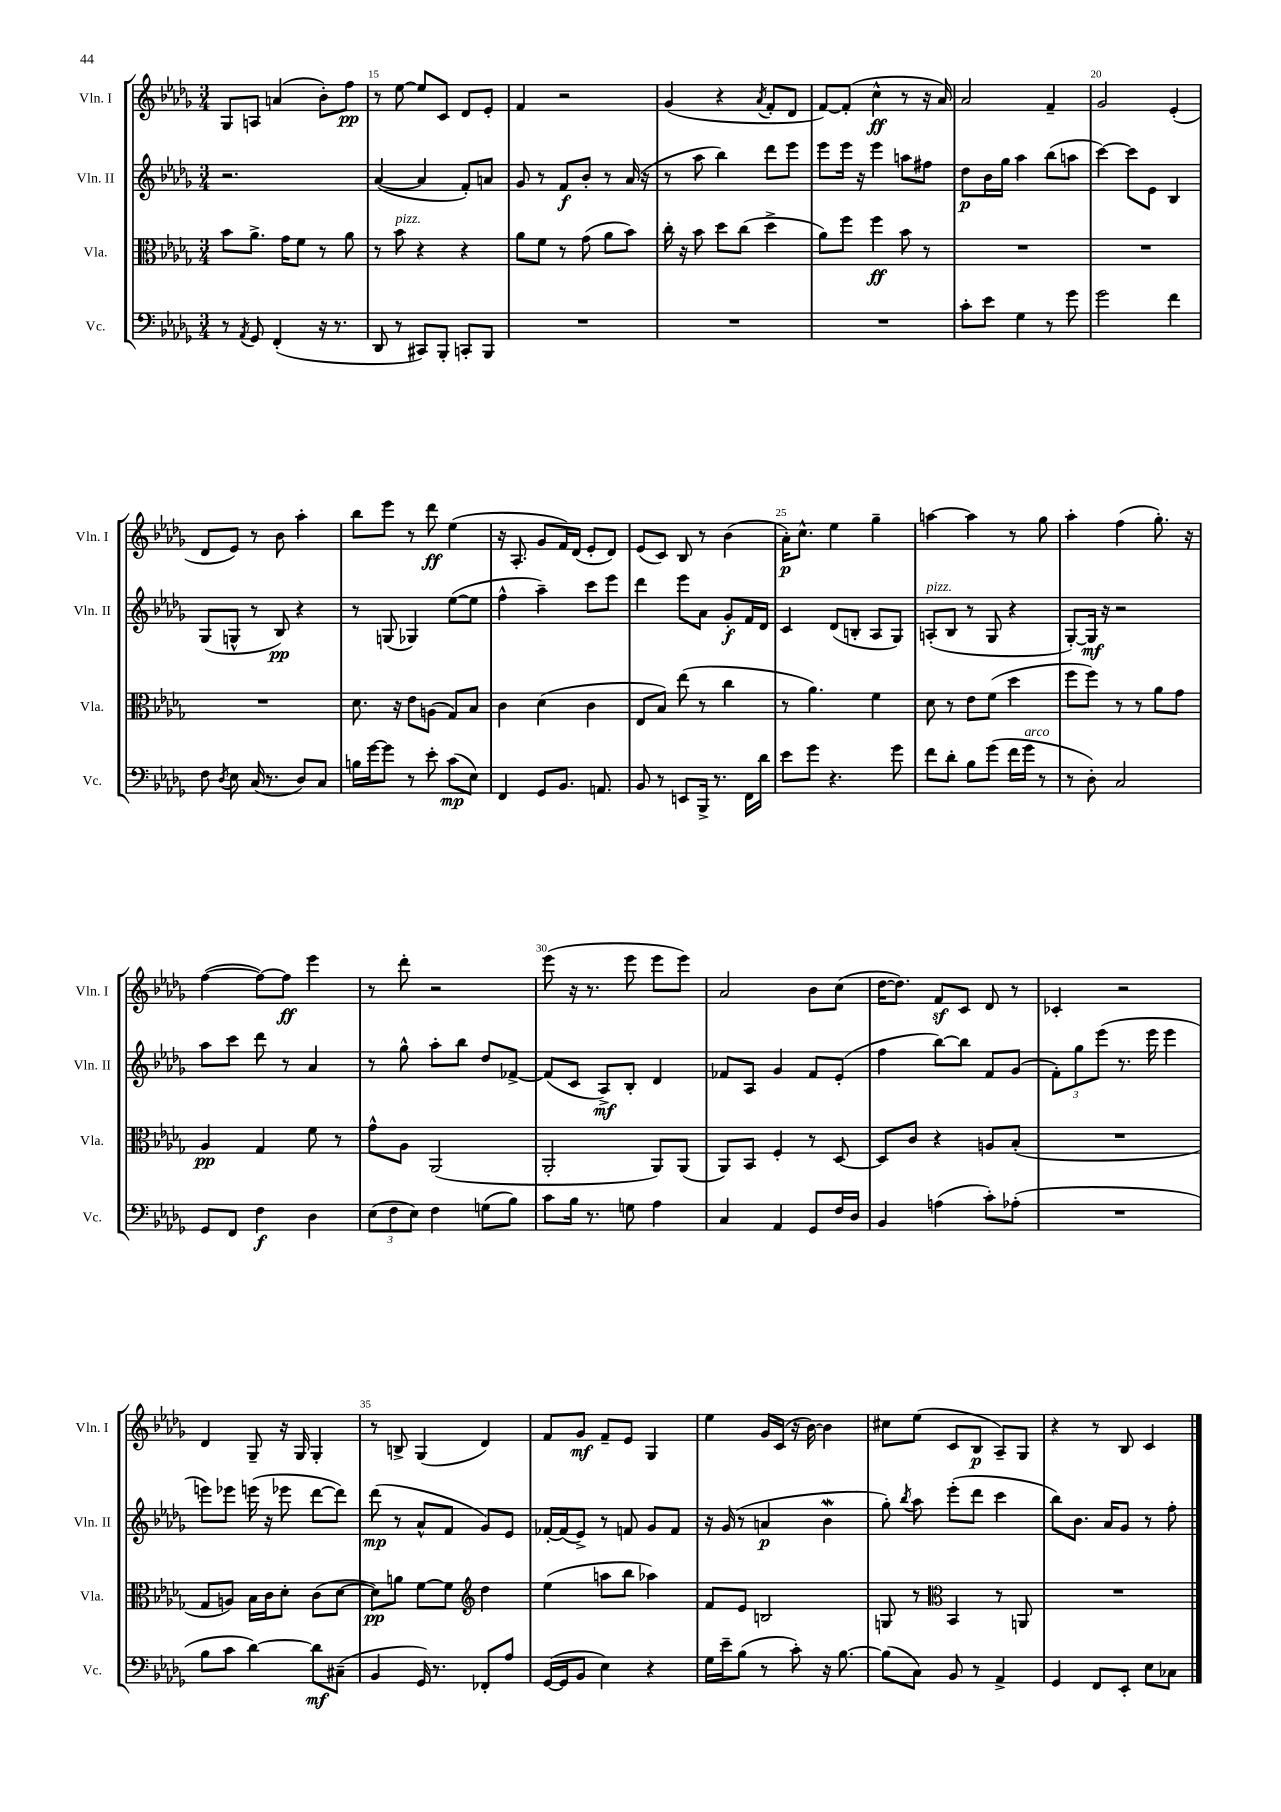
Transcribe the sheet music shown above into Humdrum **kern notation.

**kern	**dynam	**kern	**dynam	**kern	**dynam	**kern	**dynam
*part4	*part4	*part3	*part3	*part2	*part2	*part1	*part1
*staff4	*staff4	*staff3	*staff3	*staff2	*staff2	*staff1	*staff1
*I"Vc.	*	*I"Vla.	*	*I"Vln. II	*	*I"Vln. I	*
*I'Vc.	*	*I'Vla.	*	*I'Vln. II	*	*I'Vln. I	*
*clefF4	*	*clefC3	*	*clefG2	*	*clefG2	*
*k[b-e-a-d-g-]	*	*k[b-e-a-d-g-]	*	*k[b-e-a-d-g-]	*	*k[b-e-a-d-g-]	*
*M3/4	*	*M3/4	*	*M3/4	*	*M3/4	*
=14	=14	=14	=14	=14	=14	=14	=14
8r	.	8b-\L	.	2.r	.	8G-/L	.
8qAA-/	.	.	.	.	.	.	.
8GG-/	.	8.a-^\J	.	.	.	8An/J	.
(4FF'/	.	.	.	.	.	(4an/	.
.	.	16g-\KL	.	.	.	.	.
.	.	8f\J	.	.	.	.	.
16r	.	8r	.	.	.	8b-'\L)	.
8.r	.	.	.	.	.	.	.
.	.	8a-\	.	.	.	8ff\J	pp
=15	=15	=15	=15	=15	=15	=15	=15
8DD-/	.	8r	.	([4a-/	.	8r	.
!	!	!LO:TX:a:i:t=pizz.	!	!	!	!	!
8r	.	8b-\	.	.	.	[8ee-\	.
8CC#X/L)	.	4r	.	4a-/]	.	8ee-/L]	.
8BBB-'/J	.	.	.	.	.	8c/J	.
8CCn'/L	.	4r	.	8f'/L)	.	8d-/L	.
8BBB-/J	.	.	.	8an/J	.	8e-'/J	.
=16	=16	=16	=16	=16	=16	=16	=16
2.r	.	8a-\L	.	8g-/	.	4f/	.
.	.	8f\J	.	8r	.	.	.
.	.	8r	.	8f/L	f	2r	.
.	.	(8g-\	.	8b-'/J	.	.	.
.	.	8a-\L	.	8r	.	.	.
.	.	8b-\J)	.	(16a-/	.	.	.
.	.	.	.	16r	.	.	.
=17	=17	=17	=17	=17	=17	=17	=17
2.r	.	16cc'\	.	8r	.	(4g-/	.
.	.	16r	.	.	.	.	.
.	.	8b-\	.	8aa-\	.	.	.
.	.	8dd-\L	.	4bb-\)	.	4r	.
.	.	(8cc\J	.	.	.	.	.
.	.	.	.	.	.	8qa-/	.
.	.	4dd-^\	.	8ddd-\L	.	8f'/L	.
.	.	.	.	8eee-\J	.	8d-/J	.
=18	=18	=18	=18	=18	=18	=18	=18
2.r	.	8a-\L)	.	8eee-\L	.	[8f/L)	.
.	.	8ff\J	.	16eee-\Jk	.	(8f'/J]	.
.	.	.	.	16r	.	.	.
.	.	4ff\	ff	4eee-\	.	4cc^^\	ff
.	.	8b-\	.	8aan\L	.	8r	.
.	.	8r	.	8ff#X\J	.	16r	.
.	.	.	.	.	.	16a-/)	.
=19	=19	=19	=19	=19	=19	=19	=19
8c'\L	.	2.r	.	8dd-\L	p	2a-/	.
8e-\J	.	.	.	16b-\L	.	.	.
.	.	.	.	16gg-\JJ	.	.	.
4G-\	.	.	.	4aa-\	.	.	.
8r	.	.	.	(8bb-\L	.	4f~/	.
8g-\	.	.	.	8aan\J	.	.	.
=20	=20	=20	=20	=20	=20	=20	=20
2g-\	.	2.r	.	[4ccc\)	.	2g-/	.
.	.	.	.	8ccc\L]	.	.	.
.	.	.	.	8e-\J	.	.	.
4f\	.	.	.	4B-/	.	(4e-'/	.
!!LO:LB:g=z
=21	=21	=21	=21	=21	=21	=21	=21
8F\	.	2.r	.	(8G-/L	.	8d-/L	.
8qD-/	.	.	.	.	.	.	.
8E-\	.	.	.	8Gn^^/J	.	8e-/J)	.
(16C/	.	.	.	8r	.	8r	.
8.r	.	.	.	.	.	.	.
.	.	.	.	8B-/)	pp	8b-\	.
8D-/L)	.	.	.	4r	.	4aa-'\	.
8C/J	.	.	.	.	.	.	.
=22	=22	=22	=22	=22	=22	=22	=22
16Bn\LL	.	8.d-\	.	8r	.	8bb-\L	.
[16g-\J	.	.	.	.	.	.	.
8g-\J]	.	.	.	(8Gn/	.	8eee-\J	.
.	.	16r	.	.	.	.	.
8r	.	8e-\L	.	4G-X/)	.	8r	.
8e-'\	.	(8An\J	.	.	.	8ddd-\	ff
(8c\L	mp	8G-/L)	.	([8ee-\L	.	(4ee-\	.
8E-\J)	.	8B-/J	.	8ee-\J]	.	.	.
=23	=23	=23	=23	=23	=23	=23	=23
4FF/	.	4c\	.	4ff^^\	.	16r	.
.	.	.	.	.	.	8.A-'/	.
8GG-/L	.	(4d-\	.	4aa-~\)	.	8g-/L	.
8.BB-/J	.	.	.	.	.	16f/L)	.
.	.	.	.	.	.	(16d-/JJ	.
.	.	4c\	.	8ccc\L	.	8e-'/L	.
8.AAn/	.	.	.	.	.	.	.
.	.	.	.	8eee-\J	.	8d-/J)	.
=24	=24	=24	=24	=24	=24	=24	=24
8BB-/	.	8E-/L	.	4ddd-\	.	(8e-/L	.
8r	.	8B-/J)	.	.	.	8c/J)	.
8EEn/L	.	(8ee-\	.	8eee-\L	.	8B-/	.
16BBB-^/Jk	.	8r	.	8a-\J	.	8r	.
8.r	.	.	.	.	.	.	.
.	.	4cc\	.	8g-'/L	f	(4b-\	.
16FF\LL	.	.	.	16f/L	.	.	.
16d-\JJ	.	.	.	16d-/JJ	.	.	.
=25	=25	=25	=25	=25	=25	=25	=25
8e-\L	.	8r	.	4c/	.	16a-'\KL)	p
.	.	.	.	.	.	8.cc^^\J	.
8g-\J	.	4.a-\)	.	.	.	.	.
4.r	.	.	.	(8d-/L	.	4ee-\	.
.	.	.	.	8Bn'/J	.	.	.
.	.	4f\	.	8A-/L	.	4gg-~\	.
8g-\	.	.	.	8G-/J)	.	.	.
=26	=26	=26	=26	=26	=26	=26	=26
!	!	!	!	!LO:TX:a:i:t=pizz.	!	!	!
8f\L	.	8d-\	.	(8An'/L	.	[4aan\	.
8d-'\J	.	8r	.	8B-/J	.	.	.
8B-\L	.	8e-\L	.	8r	.	4aa\]	.
(8g-\J	.	(8f\J	.	8G-/	.	.	.
16f\LL	.	4dd-\	.	4r	.	8r	.
!LO:TX:a:i:t=arco	!	!	!	!	!	!	!
16g-\JJ	.	.	.	.	.	.	.
8r	.	.	.	.	.	8gg-\	.
=27	=27	=27	=27	=27	=27	=27	=27
8r	.	8ff\L	.	[8G-'/L)	.	4aa-'\	.
8D-'\)	.	8ff\J)	.	16G-/Jk]	mf	.	.
.	.	.	.	16r	.	.	.
2C/	.	8r	.	2r	.	(4ff\	.
.	.	8r	.	.	.	.	.
.	.	8a-\L	.	.	.	8.gg-'\)	.
.	.	8g-\J	.	.	.	.	.
.	.	.	.	.	.	16r	.
!!LO:LB:g=z
=28	=28	=28	=28	=28	=28	=28	=28
8GG-/L	.	4A-/	pp	8aa-\L	.	([4ff\	.
8FF/J	.	.	.	8ccc\J	.	.	.
4F\	f	4G-/	.	8ddd-\	.	8ff\L_)	.
.	.	.	.	8r	.	8ff\J]	ff
4D-\	.	8f\	.	4a-/	.	4eee-\	.
.	.	8r	.	.	.	.	.
=29	=29	=29	=29	=29	=29	=29	=29
(12E-\L	.	8g-^^\L	.	8r	.	8r	.
12F\	.	.	.	.	.	.	.
.	.	8A-\J	.	8gg-^^\	.	8ddd-'\	.
12E-\J)	.	.	.	.	.	.	.
4F\	.	(2AA-/	.	8aa-'\L	.	2r	.
.	.	.	.	8bb-\J	.	.	.
(8Gn\L	.	.	.	8dd-/L	.	.	.
8B-\J)	.	.	.	[8f-X^/J	.	.	.
=30	=30	=30	=30	=30	=30	=30	=30
8c\L	.	2AA-'/	.	(8f-/L]	.	(8eee-\	.
16B-\Jk	.	.	.	8c/J	.	16r	.
8.r	.	.	.	.	.	8.r	.
.	.	.	.	8A-^/L)	mf	.	.
8Gn\	.	.	.	8B-'/J	.	8eee-\	.
4A-\	.	8AA-/L)	.	4d-/	.	8eee-\L	.
.	.	(8AA-/J	.	.	.	8eee-\J)	.
=31	=31	=31	=31	=31	=31	=31	=31
4C/	.	8AA-/L)	.	8f-X/L	.	2a-/	.
.	.	8BB-/J	.	8A-/J	.	.	.
4AA-/	.	4F'/	.	4g-/	.	.	.
8GG-/L	.	8r	.	8f-/L	.	8b-\L	.
16F/L	.	[8D-/	.	(8e-'/J	.	(8cc\J	.
16D-/JJ	.	.	.	.	.	.	.
=32	=32	=32	=32	=32	=32	=32	=32
4BB-/	.	8D-/L]	.	4ff\	.	[16dd-\KL	.
.	.	.	.	.	.	8.dd-\J])	.
.	.	8c/J	.	.	.	.	.
(4An\	.	4r	.	[8bb-\L)	.	8fz/L	.
.	.	.	.	8bb-\J]	.	8c/J	.
8c'\L)	.	8An/L	.	8f/L	.	8d-/	.
(8A-X'\J	.	(8B-'/J	.	(8g-/J	.	8r	.
=33	=33	=33	=33	=33	=33	=33	=33
2.r	.	2.r	.	12f'\L)	.	4c-X'/	.
.	.	.	.	12gg-\	.	.	.
.	.	.	.	(12eee-\J	.	.	.
.	.	.	.	8.r	.	2r	.
.	.	.	.	16eee-\	.	.	.
.	.	.	.	4eee-\	.	.	.
!!LO:LB:g=z
=34	=34	=34	=34	=34	=34	=34	=34
8B-\L	.	8G-/L	.	8eeen\L)	.	4d-/	.
8c\J	.	8An/J)	.	8eee-X\J	.	.	.
[4d-\)	.	16B-\LL	.	(16eeen\	.	8G-~/	.
.	.	16c\J	.	16r	.	.	.
.	.	8d-'\J	.	8eee-X\	.	16r	.
.	.	.	.	.	.	16G-/	.
8d-\L]	mf	(8c\L	.	[8ddd-\L	.	4G-'/	.
(8C#X~\J	.	[8d-\J	.	8ddd-\J])	.	.	.
=35	=35	=35	=35	=35	=35	=35	=35
4BB-/	.	8d-\L])	pp	(8ddd-\	mp	8r	.
.	.	8an\J	.	8r	.	8Bn^/	.
16GG-/)	.	[8f\L	.	8a-^^/L	.	(4G-/	.
8.r	.	.	.	.	.	.	.
.	.	8f\J]	.	8f/J	.	.	.
*	*	*clefG2	*	*	*	*	*
8FF-X'/L	.	4dd-\	.	8g-/L)	.	4d-/)	.
8A-/J	.	.	.	8e-/J	.	.	.
=36	=36	=36	=36	=36	=36	=36	=36
([16GG-/LL	.	(4ee-\	.	[16f-X'/LL	.	8f/L	.
16GG-/J]	.	.	.	(16f-/J]	.	.	.
8BB-/J	.	.	.	8e-^/J)	.	8g-/J	mf
4E-\)	.	8aan\L	.	8r	.	8f~/L	.
.	.	8bb-\J	.	8fn/	.	8e-/J	.
4r	.	4aa-X\)	.	8g-/L	.	4G-/	.
.	.	.	.	8f/J	.	.	.
=37	=37	=37	=37	=37	=37	=37	=37
16G-\LL	.	8f/L	.	16r	.	4ee-\	.
16e-~\J	.	.	.	(16g-/	.	.	.
(8B-\J	.	8e-/J	.	8r	.	.	.
8r	.	2Bn/	.	4an/	p	16g-/LL	.
.	.	.	.	.	.	(16c/JJ	.
8c'\)	.	.	.	.	.	16r	.
.	.	.	.	.	.	[16b-\)	.
16r	.	.	.	4b-W\	.	4b-\]	.
[8.B-\	.	.	.	.	.	.	.
=38	=38	=38	=38	=38	=38	=38	=38
(8B-\L]	.	8Gn/	.	8gg-'\)	.	8cc#X\L	.
.	.	.	.	8qbb-/	.	.	.
8C\J)	.	8r	.	8aa-\	.	(8ee-\J	.
*	*	*clefC3	*	*	*	*	*
8BB-/	.	4BB-/	.	(8eee-'\L	.	8c/L	.
8r	.	.	.	8ddd-\J	.	8B-/J	p
4AA-^/	.	8r	.	4ccc\	.	8A-~/L)	.
.	.	8AAn/	.	.	.	8G-/J	.
=39	=39	=39	=39	=39	=39	=39	=39
4GG-/	.	2.r	.	8bb-\L)	.	4r	.
.	.	.	.	8.b-\J	.	.	.
8FF/L	.	.	.	.	.	8r	.
.	.	.	.	16a-/KL	.	.	.
8EE-'/J	.	.	.	8g-/J	.	8B-/	.
8E-\L	.	.	.	8r	.	4c/	.
8C-X\J	.	.	.	8ff'\	.	.	.
==	==	==	==	==	==	==	==
*-	*-	*-	*-	*-	*-	*-	*-
